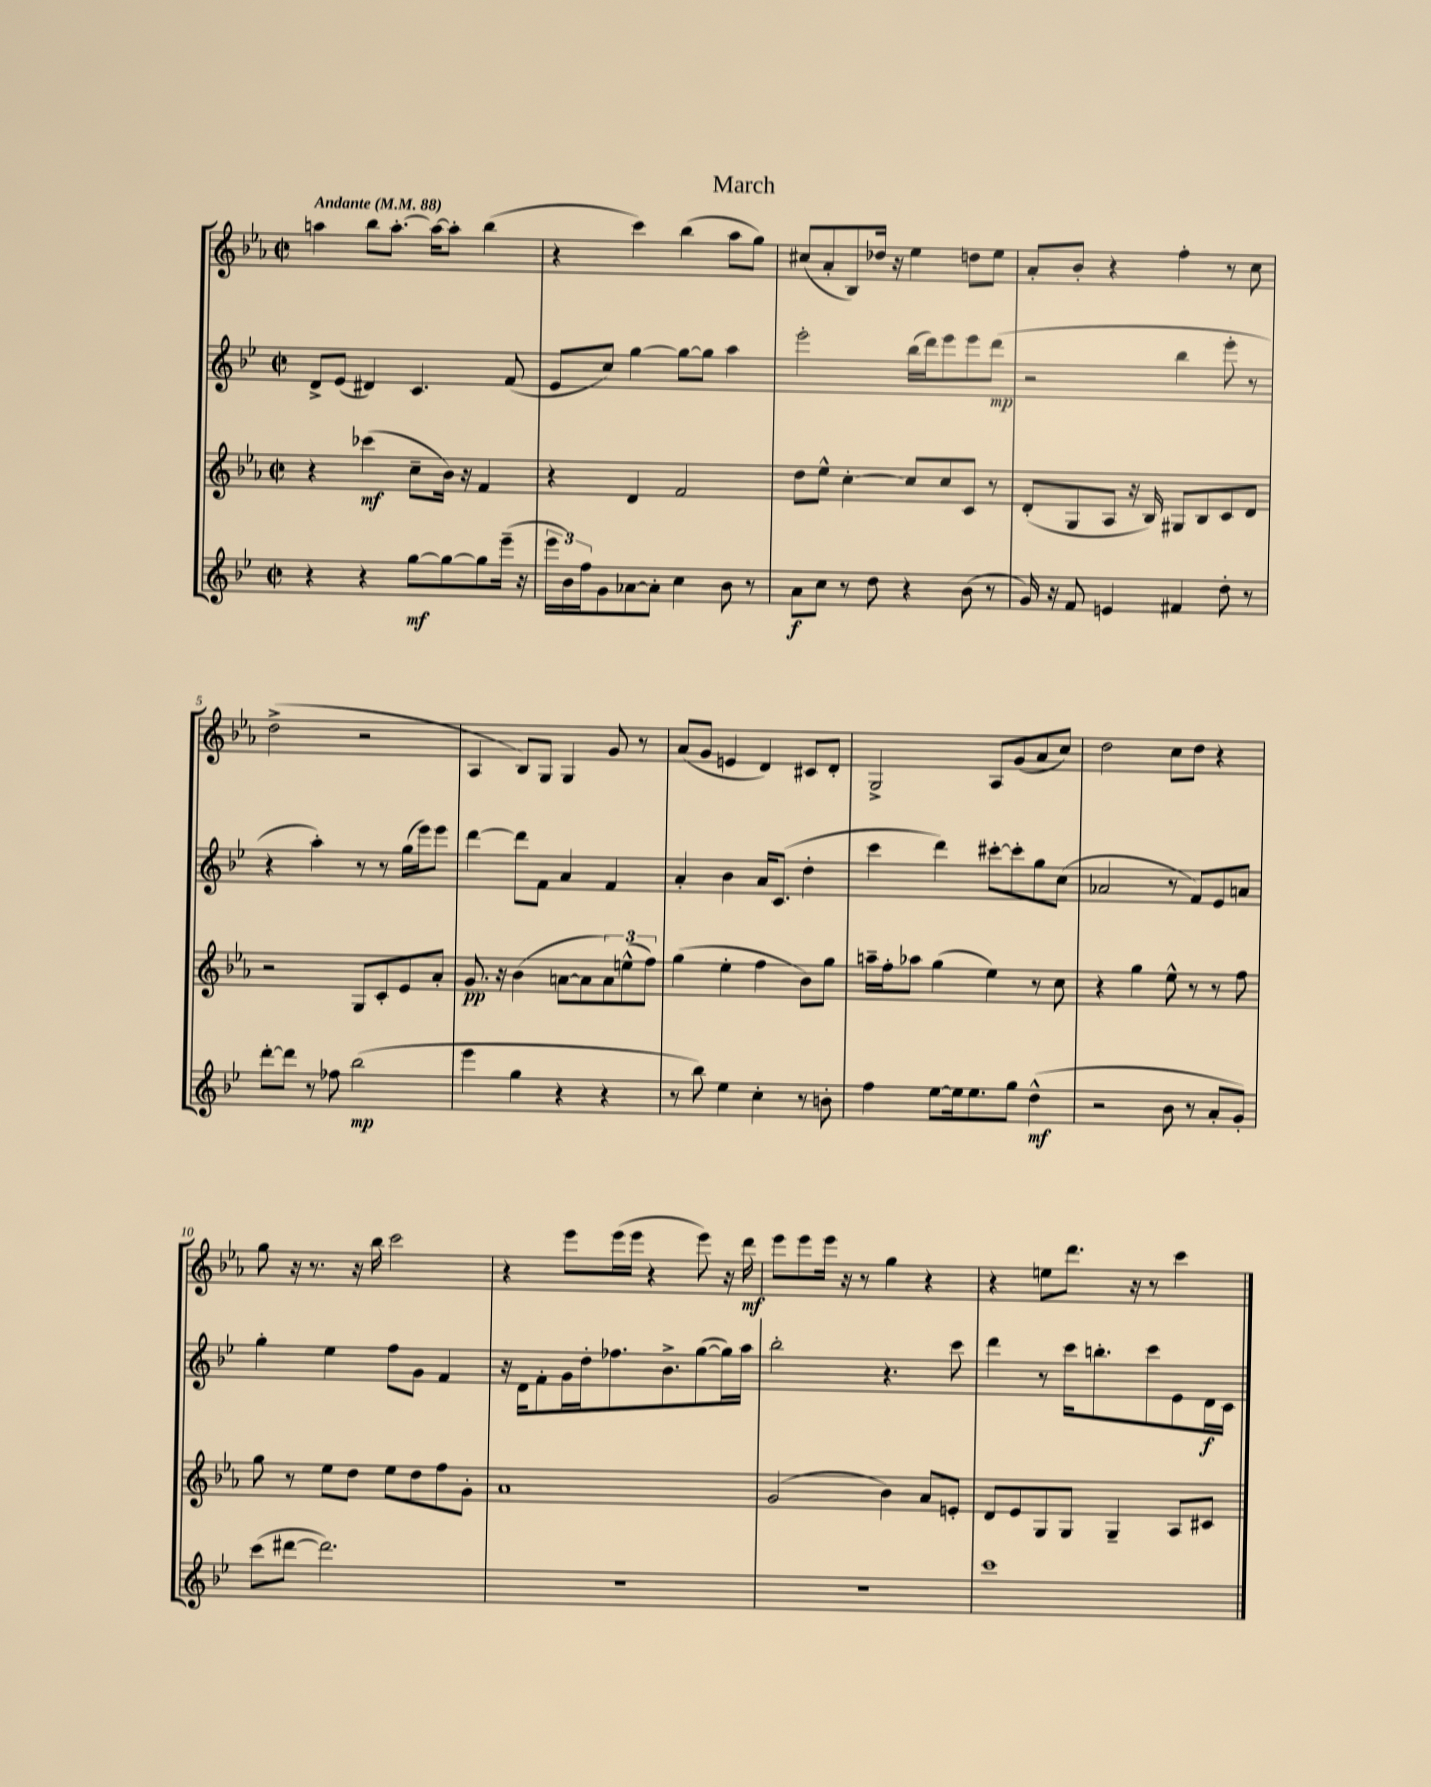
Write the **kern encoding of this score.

**kern	**dynam	**kern	**dynam	**kern	**dynam	**kern	**dynam
*part4	*part4	*part3	*part3	*part2	*part2	*part1	*part1
*staff4	*staff4	*staff3	*staff3	*staff2	*staff2	*staff1	*staff1
*clefG2	*	*clefG2	*	*clefG2	*	*clefG2	*
*k[b-e-]	*	*k[b-e-a-]	*	*k[b-e-]	*	*k[b-e-a-]	*
*M2/2	*	*M2/2	*	*M2/2	*	*M2/2	*
*met(c|)	*	*met(c|)	*	*met(c|)	*	*met(c|)	*
*MM88	*	*MM88	*	*MM88	*	*MM88	*
=1	=1	=1	=1	=1	=1	=1	=1
!	!	!	!	!	!	!LO:TX:a:B:t=Andante	!
4r	.	4r	.	8d^/L	.	4aan\	.
.	.	.	.	(8e-/J	.	.	.
4r	.	(4ccc-X\	mf	4d#X/)	.	8bb-\L	.
.	.	.	.	.	.	[8.aa'\J	.
[8gg\L	mf	8cc~\L	.	4.c/	.	.	.
.	.	.	.	.	.	16aa\KL_	.
8gg\_	.	16b-\Jk)	.	.	.	8aa'\J]	.
.	.	16r	.	.	.	.	.
8gg\]	.	4f/	.	.	.	(4bb-\	.
(16eee-~\Jk	.	.	.	(8f/	.	.	.
16r	.	.	.	.	.	.	.
=2	=2	=2	=2	=2	=2	=2	=2
24eee-\LL	.	4r	.	8e-/L	.	4r	.
24b-\)	.	.	.	.	.	.	.
24ff\J	.	.	.	.	.	.	.
8g\	.	.	.	8cc/J)	.	.	.
[8a-X\	.	4d/	.	[4gg\	.	4ccc\)	.
8a-'\J]	.	.	.	.	.	.	.
4cc\	.	2f/	.	8gg\L_	.	(4bb-\	.
.	.	.	.	8gg\J]	.	.	.
8b-\	.	.	.	4aa\	.	8aa-\L	.
8r	.	.	.	.	.	8gg\J)	.
=3	=3	=3	=3	=3	=3	=3	=3
8a\L	f	8dd\L	.	2eee-'\	.	(8cc#X/L	.
8cc\J	.	8ee-^^\J	.	.	.	8a-'/	.
8r	.	[4cc'\	.	.	.	8B-/)	.
8dd\	.	.	.	.	.	16dd-X/Jk	.
.	.	.	.	.	.	16r	.
4r	.	8cc/L]	.	(16bb-\LL	.	4ee-\	.
.	.	.	.	16ddd\J)	.	.	.
.	.	8cc/	.	8eee-\	.	.	.
(8b-\	.	8c/J	.	8eee-\	.	8ddn\L	.
8r	.	8r	.	(8ddd\J	mp	8ee-\J	.
=4	=4	=4	=4	=4	=4	=4	=4
16g/)	.	(8d'/L	.	2r	.	8a-'/L	.
16r	.	.	.	.	.	.	.
8f/	.	8G/	.	.	.	8b-'/J	.
4en/	.	8A-/J	.	.	.	4r	.
.	.	16r	.	.	.	.	.
.	.	16B-/)	.	.	.	.	.
4f#X/	.	8G#X/L	.	4bb-\	.	4ff'\	.
.	.	8B-/	.	.	.	.	.
8dd'\	.	8c/	.	8eee-'\	.	8r	.
8r	.	8d/J	.	8r	.	8cc\	.
!!LO:LB:g=z
=5	=5	=5	=5	=5	=5	=5	=5
[8ddd'\L	.	2r	.	4r	.	(2dd^\	.
8ddd\J]	.	.	.	.	.	.	.
8r	.	.	.	4aa'\)	.	.	.
8ff-X\	.	.	.	.	.	.	.
(2bb-\	mp	8G/L	.	8r	.	2r	.
.	.	8c'/	.	8r	.	.	.
.	.	8e-/	.	(16gg\LL	.	.	.
.	.	.	.	16eee-\J)	.	.	.
.	.	8a-'/J	.	8eee-\J	.	.	.
=6	=6	=6	=6	=6	=6	=6	=6
4eee-\	.	8.g/	pp	[4ddd\	.	4A-/	.
.	.	16r	.	.	.	.	.
4gg\	.	(4b-\	.	8ddd\L]	.	8B-/L)	.
.	.	.	.	8f\J	.	8G/J	.
4r	.	[8an\L	.	4a/	.	4G/	.
.	.	8a\]	.	.	.	.	.
4r	.	12a\)	.	4f/	.	8g/	.
.	.	(12een^^\	.	.	.	.	.
.	.	.	.	.	.	8r	.
.	.	12ff\J)	.	.	.	.	.
=7	=7	=7	=7	=7	=7	=7	=7
8r	.	(4gg\	.	4a'/	.	(8a-/L	.
8bb-\)	.	.	.	.	.	8g/J	.
4ee-\	.	4ee-'\	.	4b-\	.	4en/	.
4cc'\	.	4ff\	.	16a/KL	.	4d/)	.
.	.	.	.	(8.c/J	.	.	.
8r	.	8b-\L)	.	4dd'\	.	8c#X/L	.
8bn'\	.	8gg\J	.	.	.	8d'/J	.
=8	=8	=8	=8	=8	=8	=8	=8
4ff\	.	16aan~\LL	.	4ccc\	.	2G^/	.
.	.	16ff'\J	.	.	.	.	.
.	.	8aa-X\J	.	.	.	.	.
[8ee-\L	.	(4gg\	.	4ddd\)	.	.	.
16ee-\k]	.	.	.	.	.	.	.
8.ee-\	.	.	.	.	.	.	.
.	.	4ee-\)	.	[8ccc#X'\L	.	8A-/L	.
8gg\J	.	.	.	8ccc#'\]	.	(8g/	.
(4dd^^\	mf	8r	.	8gg\	.	8a-/	.
.	.	8cc\	.	(8cc\J	.	8cc/J)	.
=9	=9	=9	=9	=9	=9	=9	=9
2r	.	4r	.	2a-X/	.	2dd\	.
.	.	4gg\	.	.	.	.	.
8b-\	.	8ee-^^\	.	8r	.	8cc\L	.
8r	.	8r	.	8f/L)	.	8dd\J	.
8a'/L	.	8r	.	8e-/	.	4r	.
8g'/J)	.	8ff\	.	8an/J	.	.	.
!!LO:LB:g=z
=10	=10	=10	=10	=10	=10	=10	=10
(8ccc\L	.	8gg\	.	4gg'\	.	8gg\	.
[8ddd#X\J	.	8r	.	.	.	16r	.
.	.	.	.	.	.	8.r	.
2.ddd#\])	.	8ee-\L	.	4ee-\	.	.	.
.	.	8dd\J	.	.	.	16r	.
.	.	.	.	.	.	16bb-\	.
.	.	8ee-\L	.	8ff\L	.	2ccc\	.
.	.	8dd\	.	8g\J	.	.	.
.	.	8ff\	.	4f/	.	.	.
.	.	8g'\J	.	.	.	.	.
=11	=11	=11	=11	=11	=11	=11	=11
1r	.	1a-	.	16r	.	4r	.
.	.	.	.	16d\KL	.	.	.
.	.	.	.	8f'\	.	.	.
.	.	.	.	16g\L	.	8eee-\L	.
.	.	.	.	16dd'\J	.	.	.
.	.	.	.	8.ff-X\	.	(16eee-\L	.
.	.	.	.	.	.	16eee-\JJ	.
.	.	.	.	.	.	4r	.
.	.	.	.	8.b-^\	.	.	.
.	.	.	.	([8gg\	.	8eee-\)	.
.	.	.	.	16gg\L])	.	16r	.
.	.	.	.	16aa\JJ	.	16ddd\	mf
=12	=12	=12	=12	=12	=12	=12	=12
1r	.	(2g/	.	2bb-'\	.	8eee-\L	.
.	.	.	.	.	.	8eee-\	.
.	.	.	.	.	.	16eee-\Jk	.
.	.	.	.	.	.	16r	.
.	.	.	.	.	.	8r	.
.	.	4b-\)	.	4.r	.	4gg\	.
.	.	8a-/L	.	.	.	4r	.
.	.	8en'/J	.	8ccc\	.	.	.
=13	=13	=13	=13	=13	=13	=13	=13
1ccc	.	8d/L	.	4ddd\	.	4r	.
.	.	8e-/	.	.	.	.	.
.	.	8G/	.	8r	.	8een\L	.
.	.	8G/J	.	16ccc\KL	.	8.ddd\J	.
.	.	.	.	8.bbn'\	.	.	.
.	.	4G~/	.	.	.	.	.
.	.	.	.	.	.	16r	.
.	.	.	.	8ccc\	.	8r	.
.	.	8A-/L	.	8e-\	.	4ccc\	.
.	.	8c#X/J	.	16d\L	f	.	.
.	.	.	.	16c\JJ	.	.	.
==	==	==	==	==	==	==	==
*-	*-	*-	*-	*-	*-	*-	*-
